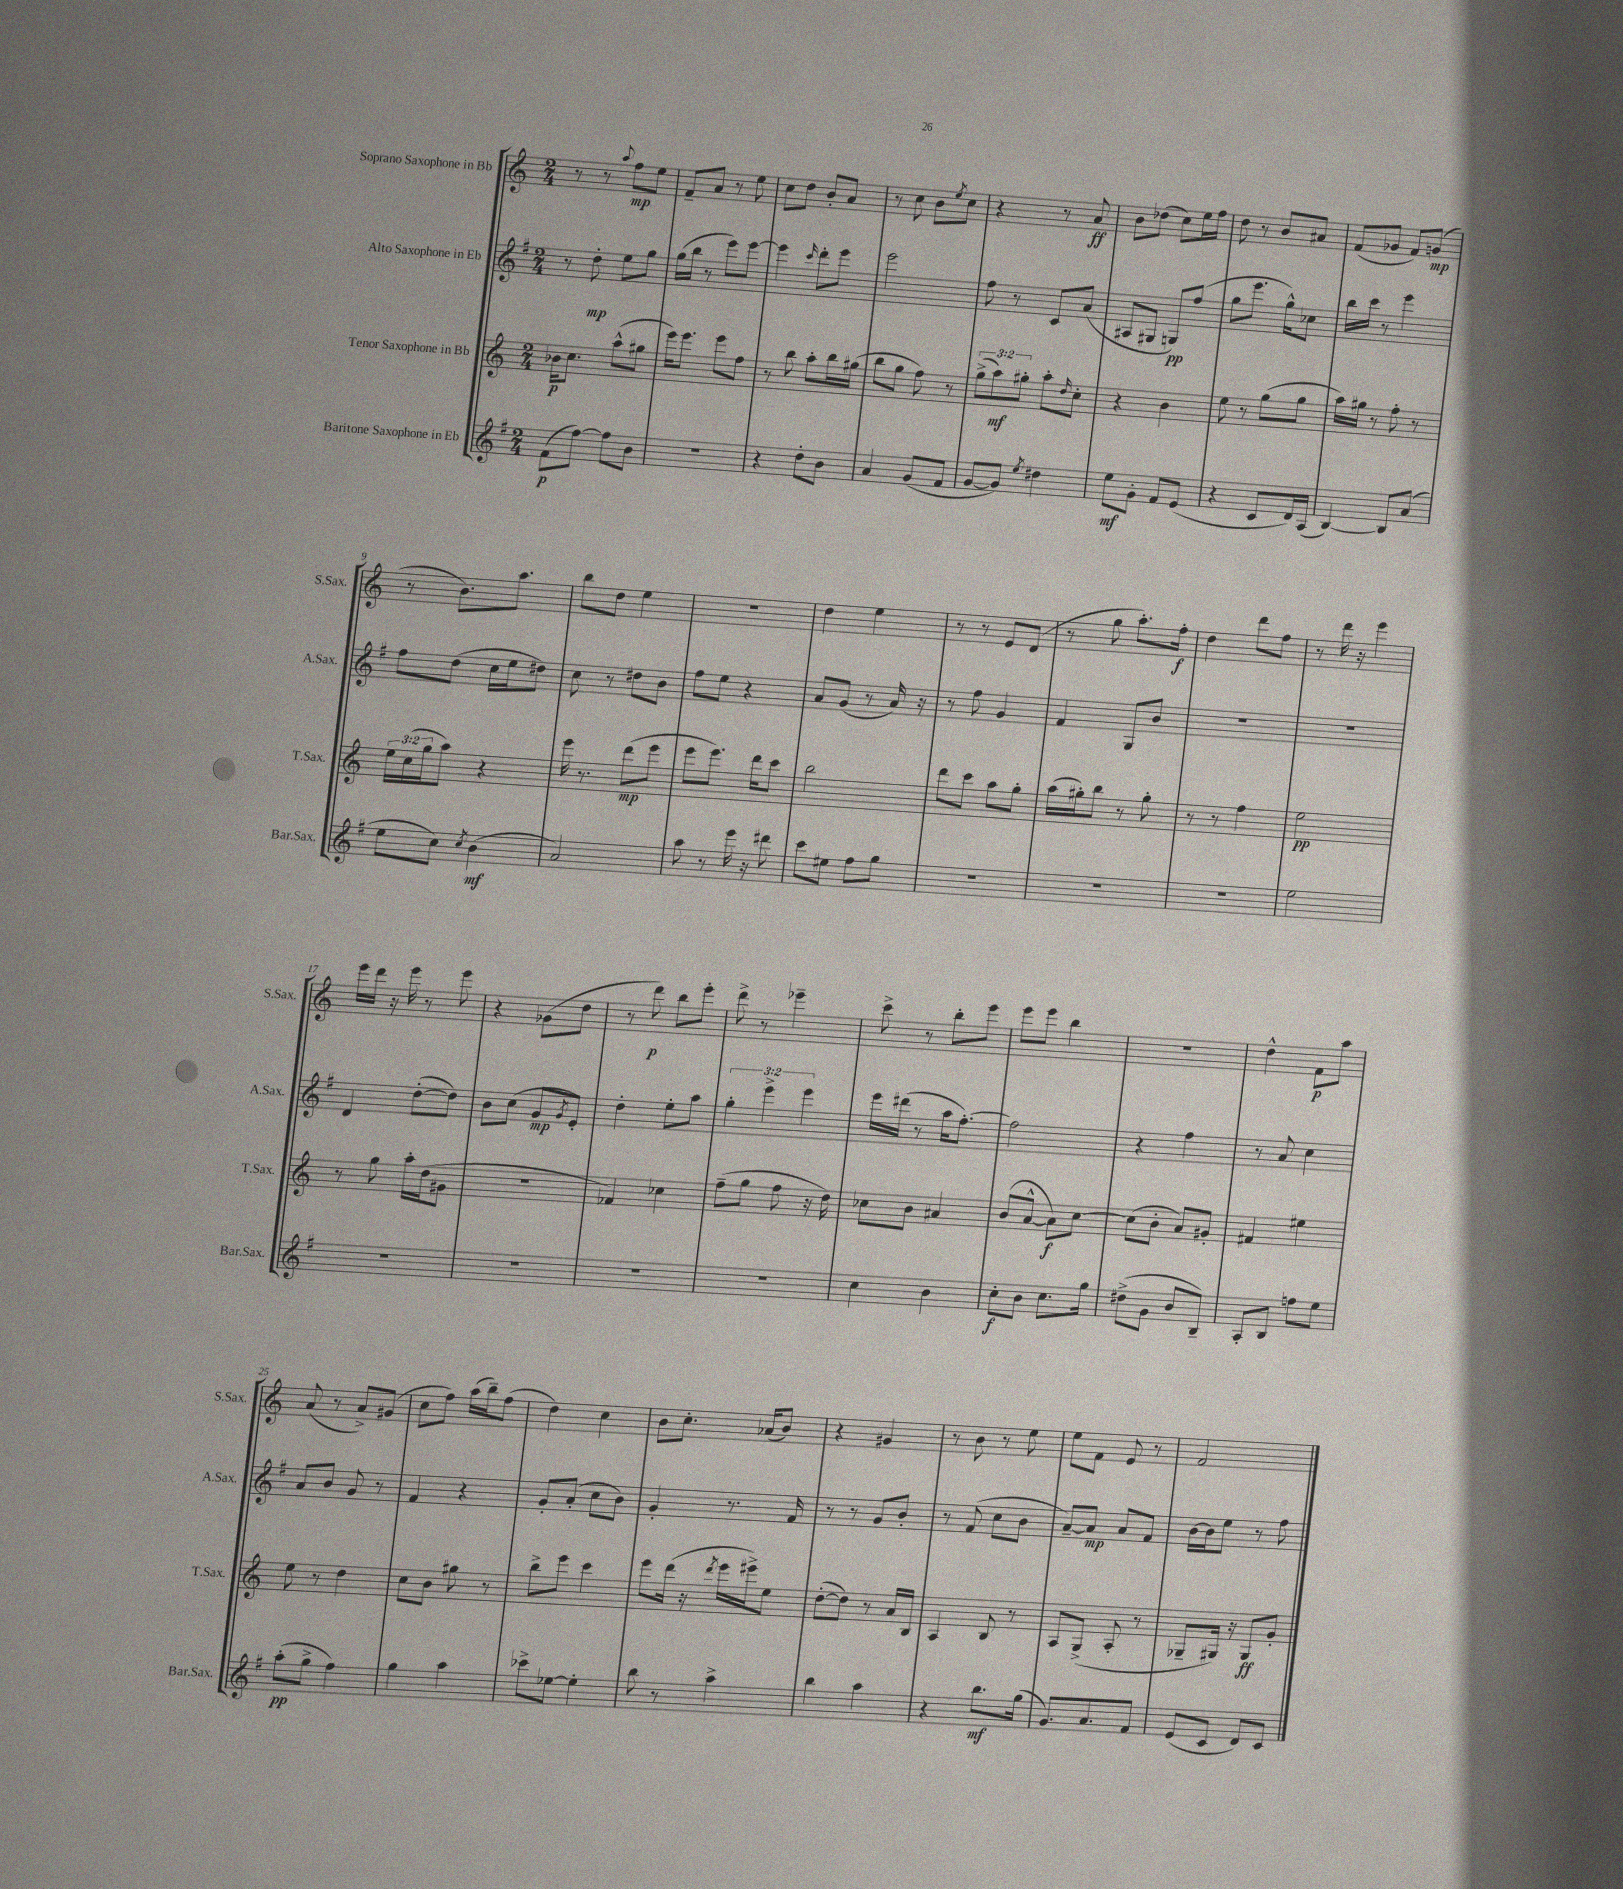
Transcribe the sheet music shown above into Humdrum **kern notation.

**kern	**kern	**kern	**kern
*staff4	*staff3	*staff2	*staff1
*clefG2	*clefG2	*clefG2	*clefG2
*k[f#]	*k[]	*k[f#]	*k[]
*M2/4	*M2/4	*M2/4	*M2/4
(8f#\L	16b-\LK	8r	8r
.	8.cc\J	.	.
[8ff#\J)	.	8dd'\	8r
.	.	.	8qqaa/
8ff#\]L	(8aa^^\L	8ee\L	8ff\L
8b\J	8gg#\J	8gg\J	8ee\J
=	=	=	=
2r	16eee\LK)	(16gg\LL	8f~/L
.	8.eee\J	16bb\JJ	.
.	.	8r	8a/J
.	8eee\L	8eee\L)	8r
.	8ff\J	[8eee\J	8ee\
=	=	=	=
4r	8r	4eee\]	8cc\L
.	8bb\	.	8dd\J
.	.	16qqccc/	.
8dd'\L	8aa'\L	8ddd'\L	8b'/L
8b\J	16bb\L	8eee\J	8a/J
.	(16gg#\JJ	.	.
=	=	=	=
4a/	8bb\L	2eee\	8r
.	8gg\J	.	8cc\
(8g/L	8ff\)	.	8b\L
.	.	.	8qee/
8f#/J	8r	.	8cc\J
=	=	=	=
[8g/L	(12gg^\L	8ff#\	4r
.	12aa\)	.	.
8g/]J)	.	8r	.
.	12gg#'\J	.	.
8qee/	.	.	.
4dd#\	8aa'\L	8c/L	8r
.	16qqdd/	.	.
.	8cc'\J	(8a/J	8a/
=	=	=	=
8ee\L	4r	8A#/L	8b\L
8g'\J	.	8G#/J	(8dd-\J
8f#/L	4b\	8G/L)	8cc\L)
(8e/J	.	(8ff#/J	16ee\L
.	.	.	16ff\JJ
=	=	=	=
4r	8ee\	8gg\L	8dd\
.	8r	8.eee\J	8r
8c/L	(8gg\L	.	8b/L
.	.	16gg^^\LK)	.
16d/L)	8gg\J	8cc-\J	8a#/J
(16A/JJ	.	.	.
=	=	=	=
[4B/)	16aa\LL)	16bb\LL	(8f/L
.	16gg#\JJ	16ccc\JJ	.
.	8r	8r	8g-/J
8B/]L	8ff'\	4eee\	8f/L)
(8a/J	8r	.	(8g/J
=	=	=	=
8ee\L	24ee\LL	8ff#\L	8r
.	(24cc\	.	.
.	24gg\J	.	.
8cc\J)	8aa\J)	(8dd\J	8.b\L)
8qcc/	.	.	.
(4b\	4r	16cc\LL	.
.	.	16ee\J	8.aa\J
.	.	8dd#\J)	.
=	=	=	=
2a/)	16eee\	8cc\	8bb\L
.	8.r	.	.
.	.	8r	8dd\J
.	(8ddd\L	8dd#\L	4ee\
.	8eee\J	8b\J	.
=	=	=	=
8aa\	8eee\L	8ff#\L	2r
8r	8.eee\J)	8ee\J	.
16eee\	.	4r	.
16r	16ddd\LK	.	.
8ddd#\	8ccc\J	.	.
=	=	=	=
8ccc\L	2bb\	8a/L	4dd\
8ee#\J	.	(8g/J	.
8ff#\L	.	8r	4ee\
8gg\J	.	16a/)	.
.	.	16r	.
=	=	=	=
2r	8ddd\L	8r	8r
.	8ccc\J	8ff#\	8r
.	8aa\L	4g/	8e/L
.	8gg'\J	.	(8d/J
=	=	=	=
2r	(16aa\LL	4f#/	8r
.	16gg#'\J)	.	.
.	8bb\J	.	8gg\
.	8r	8G/L	8.aa'\L)
.	8gg#'\	8b/J	.
.	.	.	16ff'\Jk
=	=	=	=
2r	8r	2r	4dd\
.	8r	.	.
.	4ff\	.	8ddd\L
.	.	.	8ff\J
=	=	=	=
2ee\	2ee\	2r	8r
.	.	.	16ddd\
.	.	.	16r
.	.	.	4eee\
=	=	=	=
2r	8r	4d/	16eee\LL
.	.	.	16ddd\JJ
.	8gg\	.	16r
.	.	.	16eee\
.	16aa'\LL	([8dd'\L	8r
.	(16dd\J	.	.
.	8g#\J	8dd\]J)	8eee\
=	=	=	=
2r	2r	8b\L	4r
.	.	(8cc\J	.
.	.	8g/L	(8g-\L
.	.	8qg/	.
.	.	8e'/J)	8dd\J
=	=	=	=
2r	4f-/)	4dd'\	8r
.	.	.	8ddd\)
.	4cc-\	8ee'\L	8bb\L
.	.	8aa\J	8eee'\J
=	=	=	=
2r	(8ff~\L	6gg'\	8ddd^\
.	8gg\J	.	8r
.	.	6eee^\	.
.	8ff\	.	4eee-~\
.	.	6eee\	.
.	16r	.	.
.	16dd\)	.	.
=	=	=	=
4cc\	8cc-\L	16eee\LL	8ccc^\
.	.	(16ddd#\JJ	.
.	8b\J	8r	8r
4b\	4a#/	16aa\LK	8bb'\L
.	.	[8.ff#'\J)	.
.	.	.	8eee\J
=	=	=	=
8cc'\L	(8b/L	2ff#\]	8eee\L
8b\J	[8a^^/J	.	8eee\J
8.cc\L	8a\]L)	.	4bb\
.	[8cc\J	.	.
16gg\Jk	.	.	.
=	=	=	=
(8dd#^\L	(8cc\]L	4r	2r
8g\J	8b'\J	.	.
8b/L	8a/L)	4ff#\	.
8B~/J)	8g#'/J	.	.
=	=	=	=
8A'/L	4f#/	8r	4dd^^\
8B/J	.	8a/	.
8ff\L	4ee#\	4cc\	8f\L
8ee\J	.	.	8aa\J
=	=	=	=
(8aa'\L	8ee\	8a/L	(8a/
8gg^\J	8r	8b/J	8r
4ff#\)	4dd\	8g/	8a^/L)
.	.	8r	(8g#/J
=	=	=	=
4gg\	8cc\L	4f#/	8cc\L
.	8b\J	.	8ff\J)
4aa\	8gg#\	4r	(16aa\LL
.	.	.	16bb~\J)
.	8r	.	(8ff\J
=	=	=	=
8ccc-^\L	8bb^\L	8g'/L	4dd\)
[8ee-\J	8eee\J	(8a'/J	.
4ee-'\]	4ccc\	8cc\L	4cc\
.	.	8b\J)	.
=	=	=	=
8bb\	8eee\L	4g'/	8b\L
8r	(16ddd\Jk	.	8.cc'\J
.	16r	.	.
.	8qddd/	.	.
4aa^\	16eee\LL	8.r	.
.	16eee#^\J)	.	(16a-/LK
.	8ee\J	.	8b/J)
.	.	16f#/	.
=	=	=	=
4bb\	([8dd'\L	8r	4r
.	8dd\]J)	8r	.
4aa\	8r	8g/L	4g#/
.	16a/LL	8b'/J	.
.	16B/JJ	.	.
=	=	=	=
4r	4A/	8r	8r
.	.	(8f#/	8b\
8.bb\L	8B/	8cc\L	8r
.	8r	8b\J	8ee\
(16gg\Jk	.	.	.
=	=	=	=
8.g/L)	8A/L	[8a~/L)	8ee\L
.	(8G^/J	8a/]J	8f\J
8.a/	.	.	.
.	8A'/	8a/L	8e/
8f#/J	8r	8f#/J	8r
=	=	=	=
(8e/L	8G-~/L	[16b\LL	2f/
.	.	16b\]J	.
8c/J	16G#/Jk)	8ee\J	.
.	16r	.	.
8d/L)	8G#/L	8r	.
8c/J	8g'/J	8ff#\	.
==	==	==	==
*-	*-	*-	*-
